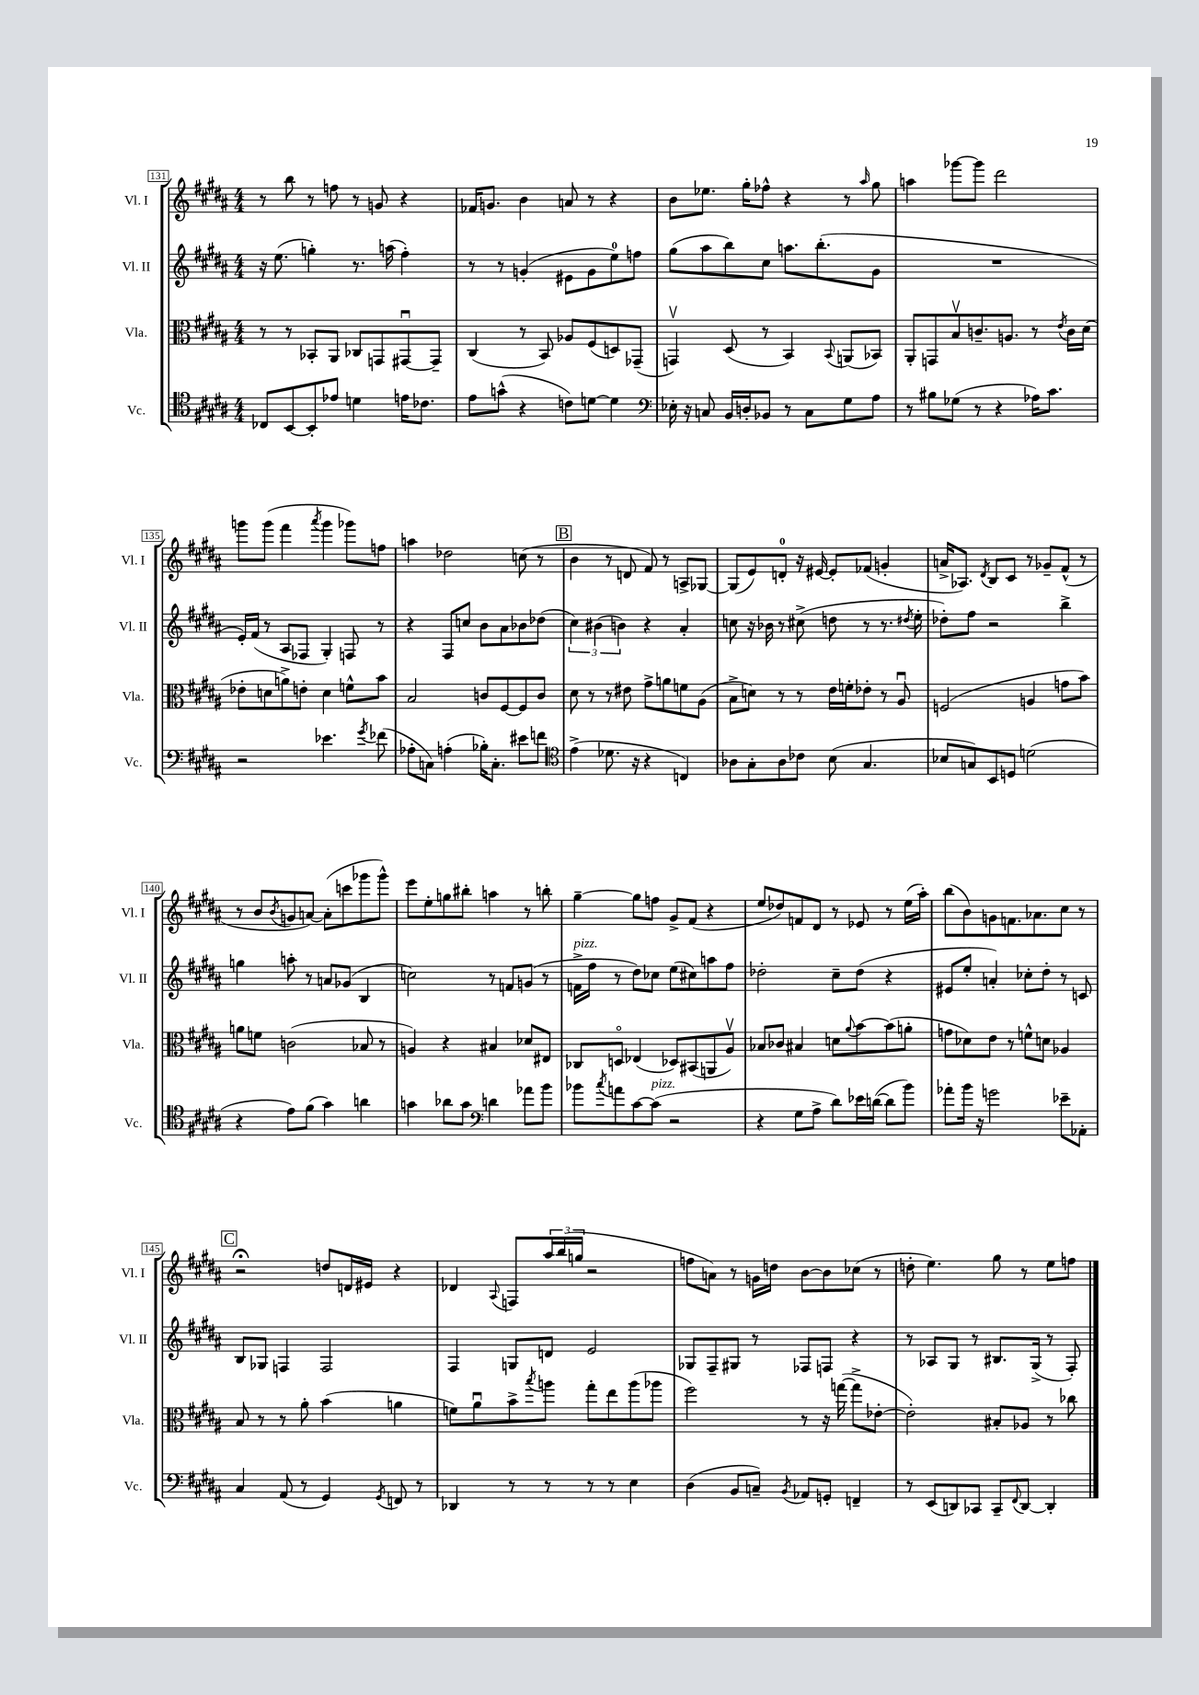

**kern	**kern	**kern	**kern
*part4	*part3	*part2	*part1
*staff4	*staff3	*staff2	*staff1
*I"Vc.	*I"Vla.	*I"Vl. II	*I"Vl. I
*I'Vc.	*I'Vla.	*I'Vl. II	*I'Vl. I
*clefC4	*clefC3	*clefG2	*clefG2
*k[f#c#g#d#a#]	*k[f#c#g#d#a#]	*k[f#c#g#d#a#]	*k[f#c#g#d#a#]
*M4/4	*M4/4	*M4/4	*M4/4
=131	=131	=131	=131
8C-X/L	8r	16r	8r
.	.	(8.ee\	.
[8BB/	8r	.	8bb\
8BB'/]	8BB-X'/L	4ggn'\)	8r
8e-X/J	8AA#/J	.	8ffn\
4dn\	8C-X/L	8.r	8r
.	8GGn/	.	8gn/
.	.	(16aan\	.
16en\KL	[8GG#Xu/	4ff#'\)	4r
8.c-X\J	.	.	.
.	8GG#~/J]	.	.
=132	=132	=132	=132
8e\L	(4C#/	8r	16f-X/KL
.	.	.	8.gn/J
(8gn^^\J	.	8r	.
4r	8r	(4gn'/	4b\
.	8BB/)	.	.
8cn\L)	8A-X/L	8e#X\L	8an/
[8dn\J	(8F#/	8g\	8r
4d\]	8Dn/)	8ee\)	4r
.	(8GG-X~/J	8ffn\J	.
=133	=133	=133	=133
*clefF4	*	*	*
16E-X'\	4GGnv/)	(8gg#\L	8b\L
16r	.	.	.
8Cn/	.	8aa#\	8.ee-X\J
16BB/LL	(8D#/	8bb\)	.
16Dn'/J	.	.	16gg#'\KL
8BB-X/J	8r	8cc#\J	8ff-X^^\J
8r	4BB/)	8.aan\L	4r
8C\L	.	.	.
.	.	(8.bb'\	.
.	8qqBB/	.	.
8G#\	(8AAn/L	.	8r
.	.	.	16qqaa#/
8A#\J	8BB-X/J)	8g#\J	8gg#\
=134	=134	=134	=134
8r	8AA#'/L	1r	4aan\
8B#X\L	8GGn/	.	.
(8G-X\J	8Bv/	.	[8ggg-X\L
8r	8.cn~/	.	8ggg-\J]
4r	.	.	2ddd#\
.	8.An/J	.	.
16A-X\KL)	8r	.	.
8.c#\J	.	.	.
.	8qe/	.	.
.	16c\LL	.	.
.	(16d#\JJ	.	.
!!LO:LB:g=z
=135	=135	=135	=135
2r	8e-X'\L	16e'/LL)	8gggn\L
.	.	(16f#/JJ	.
.	8dn\	8r	(8ggg\J
.	8an^\)	8A#/L	4fff#\
.	8en'\J	8F-X/J	.
.	.	.	8qaaa#/
4.e-X\	4d\	4G#'/)	4ggg\
.	8fn^^\L	8Fn/	8ggg-X\L)
8qg#/	.	.	.
(8f-X\	8b\J	8r	8ffn\J
=136	=136	=136	=136
8A-X'\L	2B/	4r	4aan\
8Cn\J)	.	.	.
(4An'\	.	8F#/L	2dd-X\
.	.	8ccn/J	.
16B-X'\KL)	8cn/L	8b\L	.
8.C'\J	.	.	.
.	[8F#/	8a#\	.
8e#X\L	8F#/]	8b-X\	(8ccn\
8fn\J	8c/J	(8dd-X\J	8r
!!LO:REH:place=s1:t=B
=137	=137	=137	=137
*clefC4	*	*	*
(4e^\	8d#\	6cc#\)	4b\
.	8r	.	.
.	.	(6b#X\	.
8.d-X\	8r	.	8r
.	.	6bn\)	.
.	8e#X\	.	8dn/
16r	.	.	.
4r	8g#^\L	4r	8f#/)
.	8an\	.	8r
4Cn/)	8fn\	4a#'/	8An^/L
.	(8A#\J	.	[8G-X/J
=138	=138	=138	=138
8A-X\L	8B^\L	8ccn\	(8G-/L]
8G#'\	8dn\J)	16r	8e/)
.	.	16b-X\	.
8A-\	8r	8r	8dn'/J
8c-X\J	8r	(8cc#X^\	16r
.	.	.	[16e#X/
(8B\	16e\LL	8ddn\	8e#'/L]
.	16fn'\J	.	.
4.G#/	8e-X'\J	8r	(8f-X/J
.	8r	8.r	4gn'/
.	8A#u/	.	.
.	.	8qdd#X/	.
.	.	16ee'\	.
=139	=139	=139	=139
8B-X/L	(2Fn/	8dd-X'\L)	16an^/KL
.	.	.	8.A-X/J)
8Gn/)	.	8ff#\J	.
.	.	.	8qd#/
8BB/	.	2r	8B/L
8Dn/J	.	.	8c#/J
(2dn\	4An/	.	8r
.	.	.	8g-X~/L
.	8gn\L	4bb^\	(8f#^^/J
.	8b\J)	.	8r
!!LO:LB:g=z
=140	=140	=140	=140
4r	8an\L	4ggn\	8r
.	8fn\J	.	8b/L
.	.	.	8qb/
8e\L)	(2cn\	8aan'\	8gn/
(8f#\J	.	8r	[8an/J)
4g#\)	.	8an/L	(8a'\L]
.	.	(8g-X/J	8cccn\
4an\	8B-X/	4B/	8ggg-X\
.	8r	.	8ggg-^^\J)
=141	=141	=141	=141
4gn\	4An/)	2ccn\)	8eee\L
.	.	.	8ee'\
8a-X\L	4r	.	8ggn\
8g\J	.	.	8bb#X'\J
*clefF4	*	*	*
4dn\	4B#X/	8r	4aan\
.	.	8fn/L	.
8a-X\L	8d-X/L	(8gn/J	8r
8b\J	8E#X/J	8r	8bbn'\
=142	=142	=142	=142
!	!	!LO:TX:a:i:t=pizz.	!
8b-X\L	8C-X/L	16fn^\LL	[4gg#~\
.	.	16ff#\JJ	.
8qcc#/	.	.	.
8an\	8Dn/J	8r	.
[8c#\	(4E-X/	8dd#\L)	8gg#\L]
!LO:TX:a:i:t=pizz.	!	!	!
(8c#\J]	.	8cc-X\J	8ffn\J
2r	8D-X/L)	(8ee\L	8g#^/L
.	(8BB#X/	8cc#X\)	(8f#/J
.	8AAn/	8aan\	4r
.	8A#v/J)	8ff#\J	.
=143	=143	=143	=143
4r	8B-X/L	2dd-X'\	8ee/L
.	8c-X/J	.	8dd-X/)
8G#\L	4B#X/	.	8fn/
8A#^\J	.	.	8d#/J
8d#\L)	8dn\L	8cc#~\L	8r
.	8qqa#/	.	.
16e-X\L	[8b\	(8dd-\J	8e-X/
([16dn\JJ	.	.	.
8d\L]	(8b\]	4r	8r
8b\J)	8an'\J	.	(16ee\LL
.	.	.	16aa#'\JJ)
=144	=144	=144	=144
8a-X'\L	8gn\L	8e#X/L	(8bb\L
16b\Jk	8d-X\)	8ee'/J	8b\)
16r	.	.	.
2gn\	8e\J	4an'/)	8gn\
.	8r	.	8.fn\
.	8fn^^\L	8cc-X'\L	.
.	.	.	8.a-X\
.	8dn\J	8dd#'\J	.
8e-X~\L	4A-X/	8r	8cc#\J
8AA-X'\J	.	8cn/	8r
!!LO:LB:g=z
!!LO:REH:place=s1:t=C
=145	=145	=145	=145
4C#/	8B/	8B/L	2r;<
.	8r	8G-X/J	.
(8AA#/	8r	4Fn/	.
8r	8a#'\	.	.
4GG#/)	(4b\	2F/	8ddn/L
.	.	.	16dn/L
.	.	.	16e#X/JJ
8qGG#/	.	.	.
8FFn/	4an\	.	4r
8r	.	.	.
=146	=146	=146	=146
4DD-X/	8fn\L)	4F#/	4d-X/
.	8a#u\	.	.
.	.	.	8qqA#/
8r	8b^\	8Gn/L	8Fn/L
.	8qbb/	.	.
8r	8aan\J	8dn/J	24aa#/L
.	.	.	(24bb/
.	.	.	24ggn/JJ
8r	8gg#'\L	2e/	2r
8r	8ee\	.	.
4E\	(8aa\	.	.
.	8aa-X\J	.	.
=147	=147	=147	=147
(4D#\	2ff#\)	8G-X/L	8ffn\L
.	.	8F#~/	8an\J)
8BB/L	.	8G#X/J	8r
8Cn~/J)	.	8r	16gn\LL
.	.	.	16ddn\JJ
8qBB/	.	.	.
8AA-X/L	8r	8F-X/L	[8b\L
8GGn'/J	16r	8Fn/J	8b\]
.	([16ggn\	.	.
4FFn~/	8gg^\L]	4r	(8cc-X\J
.	[8e-X'\J	.	8r
=148	=148	=148	=148
8r	2e-'\])	8r	8ddn'\
(8EE/L	.	8A-X/L	4.ee\)
8DDn/)	.	8G#/J	.
8CC-X/J	.	8r	.
8CC-~/L	8B#X'/L	8.B#X/L	8gg#\
8qqFF#/	.	.	.
[8DD/J	8A-X/J	.	8r
.	.	(16G#^/Jk	.
4DD'/]	8r	8r	8ee\L
.	8cc-X\	8F#'/)	8ffn\J
==	==	==	==
*-	*-	*-	*-
